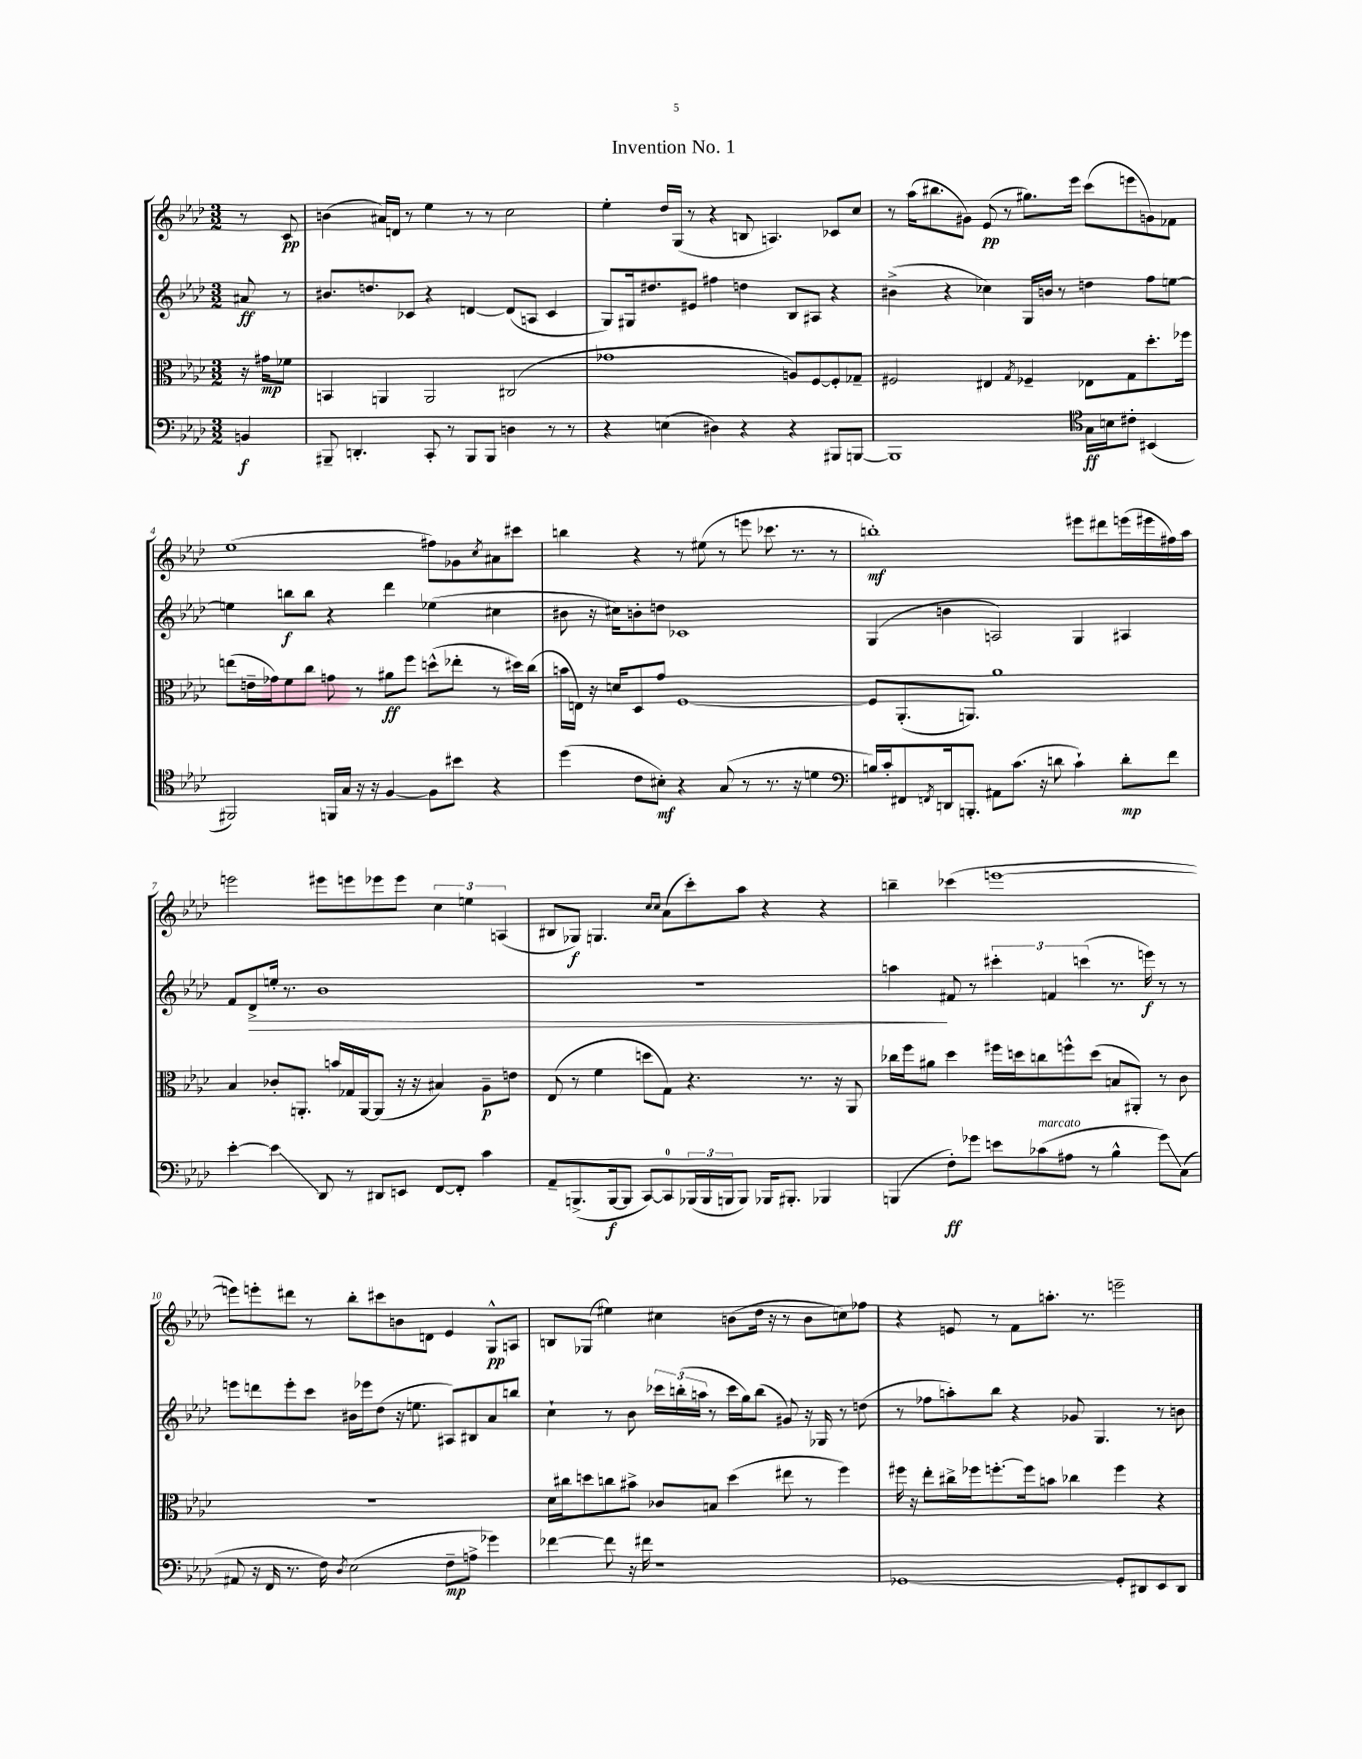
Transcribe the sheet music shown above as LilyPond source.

\header { title = "Invention No. 1" }
<<
\new StaffGroup <<
\new Staff = "s0" {
    \clef treble \key aes \major \numericTimeSignature \time 3/2 \partial 4
    r8 c'8\pp |
    b'4( ais'16) d'16 r8 ees''4 r8 r8 c''2 |
    ees''4-. des''16 g16( r8 r4 b8 a4.) ces'8 c''8 |
    r8 aes''16( bis''8. gis'8) ees'8\pp( r8 gis''8.) ees'''16 c'''8( e'''8 g'8) fes'8 |
    ees''1( fis''8) ges'8 \acciaccatura { c''8 } ais'8 cis'''8 |
    b''4 r4 r8 eis''8( r8 e'''8 ces'''8. r8. r8 |
    b''1-.\mf) eis'''8 dis'''8 e'''16( eis'''16 fis''16) aes''16 |
    e'''2 eis'''8 e'''8 ees'''8 ees'''8 \tuplet 3/2 { c''4 e''4 a4( } |
    bis8 ges8\f) g4. \grace { c''16 c''16 } aes'8( c'''8-.) aes''8 r4 r4 |
    b''4-- ces'''4( e'''1~ |
    e'''8) e'''8-. dis'''8 r8 bes''8-. cis'''8 b'8 d'8 ees'4 g8-^\pp a8 |
    b8 ges8( eis''4) cis''4 b'8( des''16 r16 r8 b'8 c''8) fes''8 |
    r4 e'8 r8 f'8 a''8.-. r8. e'''2-- \bar "|." |
}
\new Staff = "s1" {
    \clef treble \key aes \major \numericTimeSignature \time 3/2 \partial 4
    ais'8\ff r8 |
    bis'8. d''8. ces'8 r4 d'4~ d'8( a8 ces'4 |
    g8) gis16 dis''8. eis'8 fis''4 d''4 bes8 ais8 r4 |
    bis'4->( r4 ces''4) g16 b'16 r8 d''4 f''8 e''8~ |
    e''4 b''8\f b''8 r4 des'''4 ees''4( cis''4 |
    bis'8 r16 cis''16) b'8-. d''8 ces'1 |
    g4( b'4 a2) g4 ais4 |
    f'8 des'8->\> e''16-. r8. bes'1 |
    R1. |
    a''4\! fis'8 r8 \tuplet 3/2 { cis'''4-. f'4 c'''4( } r8. e'''16\f) r8 r8 |
    e'''8 d'''8 e'''8-. c'''8 bis'16 ees'''16 des''8( r16 e''8. ais8) bis8 aes'8 b''8 |
    c''4-! r8 bes'8 \tuplet 3/2 { ces'''16 b''16-.( a''16 } r8 ces'''16 g''16) b''8( gis'8) r16 ges16 r8 d''8( |
    r8 fes''8 a''8-.) bes''8 r4 ges'8 g4. r8 b'8 \bar "|." |
}
\new Staff = "s2" {
    \clef alto \key aes \major \numericTimeSignature \time 3/2 \partial 4
    r16 gis'16\mp fes'8 |
    b,4 a,4 a,2 cis2( |
    ges'1 a8) f8~ f8-. ges8-- |
    fis2 eis4 \acciaccatura { g8 } fes4-- ees8 g8 des''8.-. fes''16 |
    e''8( e'16-- ges'16) f'8 c''8 g'8 r8 ais'8\ff f''8 d''8-^( ees''8-. r8 dis''16) c''16( |
    b'16 e16) r16 d'16 des8 g'8 f1~ |
    f8 aes,8.-.( a,8.) aes'1 |
    bes4 ces'8-. a,8.-. b'16 ges16 a,16~ a,8( r16 r16 bis4) aes8--\p e'8 |
    ees8( r8 f'4 d''8 g8) r4. r8. r16 aes,8 |
    ces''16 f''16 ais'8 des''4 fis''16 d''16 c''8 f''8-^ d''8( b8 ais,8-.) r8 c'8 |
    R1. |
    des'16 cis''16 d''8 c''8 bis'8-> ces'8 b8 d''4( eis''8 r8 f''4) |
    fis''16 r16 ees''8-. cis''16-> fes''16 f''8.~-. f''16 b'8 ces''4 f''4 r4 \bar "|." |
}
\new Staff = "s3" {
    \clef bass \key aes \major \numericTimeSignature \time 3/2 \partial 4
    b,4\f |
    bis,,8-- d,4.-. c,8-. r8 bis,,8 bis,,8 d4 r8 r8 |
    r4 e4( dis4) r4 r4 bis,,8 b,,8~ |
    b,,1 \clef tenor g16\ff b16 cis'8-. bis,4( |
    fis,2) f,16 g16 r16 r16 f4~ f8 bis'8 r4 |
    des''4( c'8 bis8-.\mf) r4 g8( r8 r8. r16 d'4 |
    \clef bass b16) c'16-. fis,8 \acciaccatura { f,8 } d,16 b,,8.-. ais,8 c'8.( r16 d'8 c'4-!) d'8-.\mp f'8 |
    ees'4~-. ees'4\glissando des,8 r8 dis,8 e,8 f,8~ f,8-. c'4 |
    aes,8-- b,,8.->( b,,16~\f b,,8 c,8~) c,8-0 \tuplet 3/2 { bes,,16( bes,,16 b,,16 } b,,8) bes,,16 bis,,8.-. bes,,4 |
    b,,4( f8-.\ff) ges'8 e'8 ces'8^\markup { \italic "marcato" }( ais8 r8 bes4-^ ges'8\glissando) c8( |
    ais,8 r16 f,16 r8. f16) \acciaccatura { des8 } ees2( f8--\mp a8-> ges'4) |
    fes'4~ fes'8 r16 fis'16 r1 |
    ges,1~ ges,8-. dis,8 ees,8 dis,8 \bar "|." |
}
>>
>>
